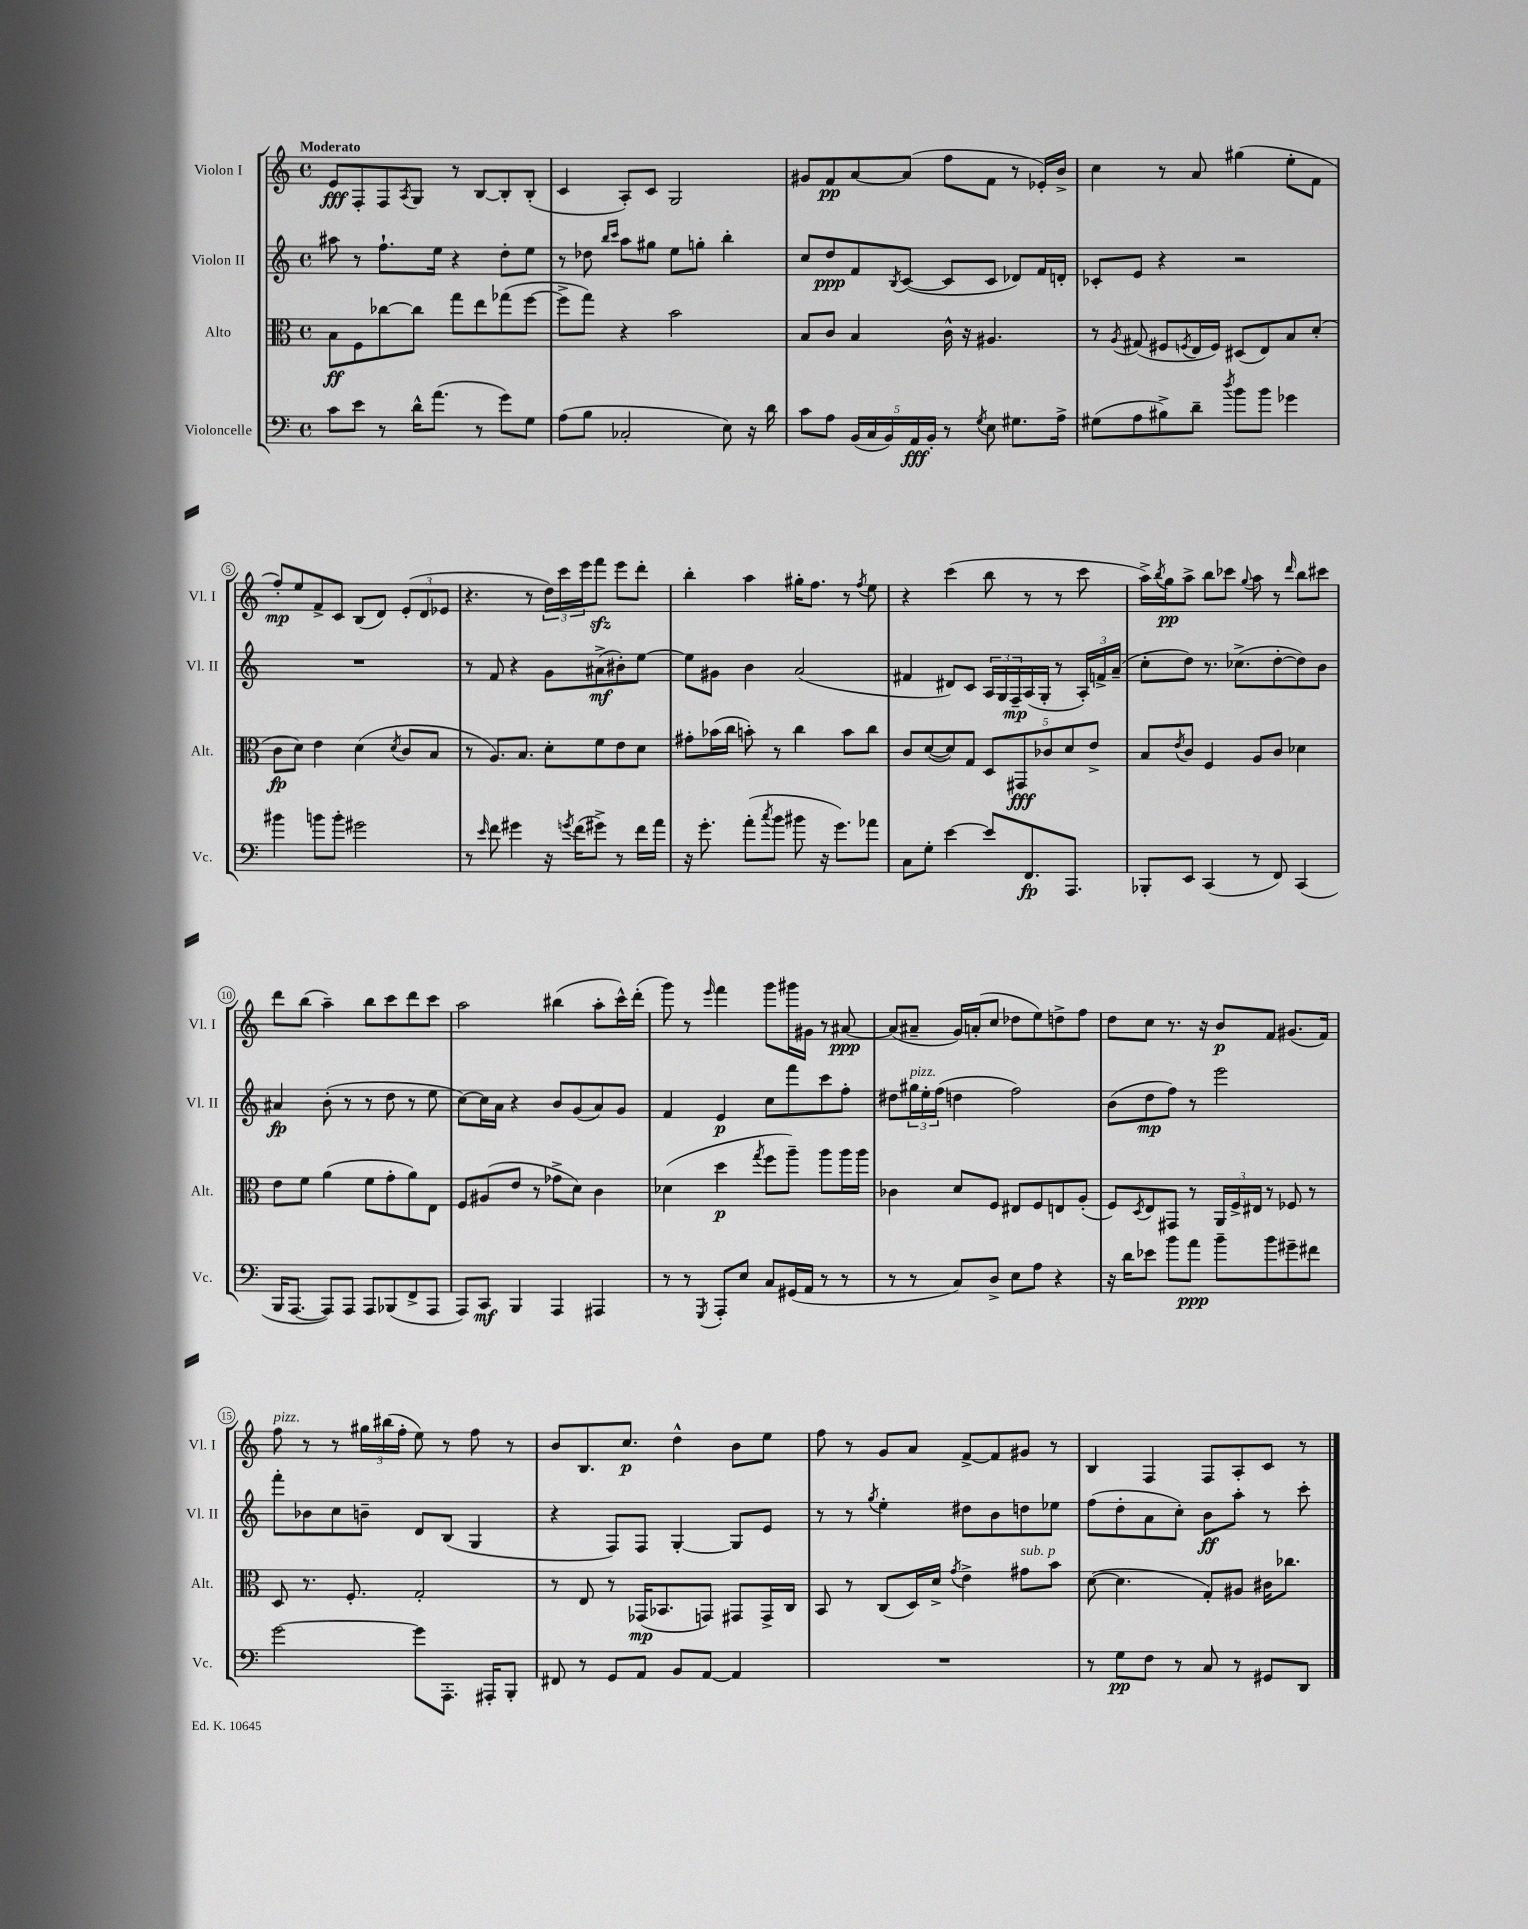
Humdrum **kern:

**kern	**kern	**kern	**kern
*staff4	*staff3	*staff2	*staff1
*clefF4	*clefC3	*clefG2	*clefG2
*k[]	*k[]	*k[]	*k[]
*M4/4	*M4/4	*M4/4	*M4/4
*met(c)	*met(c)	*met(c)	*met(c)
8c\L	8B\L	8aa#\	8e/L
8e\J	8F\	8r	8F'/
8r	[8cc-\	8.ff`\L	8F/
.	.	.	8qA/
16d^^\LK	8cc-\]J	.	8G/J
(8.a\J	.	16ee\Jk	.
.	8gg\L	4r	8r
8r	8ee\	.	[8B/L
8g\L)	(8gg-\	8dd'\L	8B'/]
8G\J	[8ff\J	8ee\J	(8B'/J
=	=	=	=
(8A\L	8ff^\]L	8r	4c/
8B\J	8gg\J)	8dd-\	.
.	.	16qqbb/LL	.
.	.	16qqccc/JJ	.
2C-'/	4r	8aa\L	8A'/L)
.	.	8gg#\J	8c/J
.	2b\	8ee\L	2G/
.	.	8gg'\J	.
8E\)	.	4bb'\	.
16r	.	.	.
16d\	.	.	.
=	=	=	=
8c\L	8B/L	8cc/L	8g#/L
8A\J	8c/J	8dd/	8f/
(20BB/LL	4B/	8f/	[8a/
20C/	.	.	.
20BB/)	.	.	.
.	.	8qB/	.
.	.	([8c/J	(8a/]J
20AA/	.	.	.
20BB'/JJ	.	.	.
8r	16c^^\	8c/]L	8ff\L
.	16r	.	.
8qG/	.	.	.
8E\	4.A#/	8c/J	8f\J
8.G#\L	.	8d-/L)	8r
.	.	16f/L	16e-'/LL)
16A^\Jk	.	16d'/JJ	16b^/JJ
=	=	=	=
(8G#\L	8r	8c-'/L	4cc\
.	8qA/	.	.
8A\	(8G#/	8e/J	.
8B#^\)	8F#/L	4r	8r
.	8qF/	.	.
8d~\J	16E/L	.	8a/
.	16F/JJ)	.	.
8qdd/	.	.	.
8b\L	(8D#/L	2r	(4gg#\
8b\J	8E/)	.	.
4g-\	8B/	.	8ee'\L
.	(8d'/J	.	8f\J
=	=	=	=
4b#\	8c\L	1r	8ff'/L)
.	8d\J)	.	8ee/
8b\L	4e\	.	8f^/
8b'\J	.	.	8c/J
2g#\	(4d\	.	(8B/L
.	.	.	8d/J)
.	8qd/	.	.
.	8c/L	.	(12e'/L
.	.	.	12d/
.	8B/J	.	.
.	.	.	12e-/J
=	=	=	=
8r	8r	8r	4.r
16qqe/	.	.	.
8f\	8.A/L)	8f/	.
4g#\	.	4r	.
.	8.B/J	.	.
.	.	.	8r
16r	8d'\L	8g\L	24dd\LL)
.	.	.	24ccc\
8qg/	.	.	.
(16f\LK	.	.	.
.	.	.	24eee\J
8g#^\J)	8f\	(8a#^\	8fff\J
8r	8e\	8b#'\)	8eee\L
16f\LL	8d\J	[8ee\J	8ddd'\J
16a\JJ	.	.	.
=	=	=	=
16r	8g#'\L	8ee\]L	4bb'\
8.g'\	.	.	.
.	(16b-\L	8g#\J	.
.	16cc\JJ	.	.
(8a'\L	8b'\)	4b\	4aa\
8qcc/	.	.	.
8b\J	8r	.	.
8b#\	4cc\	(2a/	16gg#'\LK
.	.	.	8.ff\J
16r	.	.	.
8.g\L)	.	.	.
.	8b\L	.	8r
.	.	.	8qff/
8a-\J	8cc\J	.	8ee\
=	=	=	=
8C\L	8c/L	4f#/	4r
8G'\J	([8d/	.	.
[4e\	8d/])	8d#/L)	(4ccc\
.	8G/J	8c/J	.
8e/]L	10D/L	24A/LL	8bb\
.	.	24G/	.
.	.	24F~/	.
.	10GG#/	.	.
8.FF/	.	(16A/	8r
.	.	16G'/JJ	.
.	10c-/	.	.
.	.	8r	8r
.	10d/	.	.
8.AAA/J	.	.	.
.	.	24A'/LL)	8ccc\
.	10e^/J	.	.
.	.	24f^/	.
.	.	(24a~/JJ	.
=	=	=	=
8BBB-'/L	8B/L	8cc'\L	16aa^\LL)
.	.	.	8qbb/
.	.	.	16gg\J
.	8qe/	.	.
8EE/J	8c/J	8dd\J)	8aa^\J
(4CC/	4F/	8.r	8bb\L
.	.	.	8ccc-\J
.	.	(8.cc-^\L	.
.	.	.	8qqgg/
8r	8A/L	.	8aa\
8FF/)	8c/J	[8dd'\	8r
.	.	.	16qqddd/
(4CC/	4d-\	8dd\])	8bb\L
.	.	8b\J	8ccc#\J
=	=	=	=
16BBB/LK	8e\L	4a#/	8ddd\L
[8.AAA/J	.	.	.
.	8f\J	.	(8bb\J
8AAA/]L)	(4a\	(8b'\	4aa~\)
8AAA/J	.	8r	.
8AAA/L	8f\L	8r	8bb\L
(8BBB-/	8g'\	8dd\	8ccc\
8FF^/	8a\)	8r	8ddd\
8AAA/J	8E\J	8ee\	8ccc\J
=	=	=	=
8AAA/L)	8F/L	[8cc\L)	2aa\
8CC/J	(8A#/	16cc\]L	.
.	.	16a\JJ	.
4BBB/	8e/J	4r	.
.	8r	.	.
4AAA/	8g-^\L	8b/L	(4bb#\
.	8d\J)	(8g/	.
4AAA#/	4c\	8a/)	8aa'\L
.	.	8g/J	16ccc^^\L)
.	.	.	(16ddd'\JJ
=	=	=	=
8r	(4d-\	4f/	8ggg\)
8r	.	.	8r
8qGGG/	.	.	16qqeee/
8AAA'/L	4dd\	4e/	4fff\
8E/J	.	.	.
.	8qgg/	.	.
8C/L	8ff\L	8cc\L	8ggg\L
(16GG#/L	8aa~\J)	8fff\	16ggg#\L
16AA/JJ	.	.	16g#\JJ
8r	8aa\L	8ccc\	8r
8r	16aa\L	8ff'\J	[8a#/
.	16aa\JJ	.	.
=	=	=	=
8r	4c-\	8dd#\L	(8a#/]L
8r	.	24gg#\L	8a#~/J
.	.	24ee'\	.
.	.	(24ff\JJ	.
8C/L)	8d/L	4dd\	16g/LL)
.	.	.	(16a'/J
8D^/J	8F/J	.	8cc/J
8E\L	8E#/L	2ff\)	8dd-\L
8A\J	8F/	.	8ee\)
4r	8E/	.	8dd^\
.	(8A'/J	.	8ff\J
=	=	=	=
16r	8F/L)	(8b\L	8dd\L
16d\LK	.	.	.
.	8qD/	.	.
8e-\J	8E/	8dd\	8cc\J
8b\L	8GG#/J	8ff\J)	8.r
8a\J	8r	8r	.
.	.	.	16r
8b~\L	24AA/LL	2eee\	8b/L
.	24F^/	.	.
.	24E#/JJ	.	.
8b\	8r	.	8f/J
8g#~\	8F-/	.	(8.g#/L
8f#\J	8r	.	.
.	.	.	16f/Jk)
=	=	=	=
[2g\	8D/	8fff'\L	8ff\
.	8.r	8b-\	8r
.	.	8cc\	8r
.	8.F'/	.	.
.	.	8b~\J	24gg#\LL
.	.	.	(24bb#\
.	.	.	24ff'\JJ
8g\]L	2G'/	8d/L	8ee\)
8.AAA'\J	.	(8B/J	8r
.	.	4G/	8ff\
16AAA#'/LK	.	.	.
8BBB'/J	.	.	8r
=	=	=	=
8FF#/	8r	4r	8b/L
8r	8E/	.	8.B/
8GG/L	8r	8F/L)	.
.	.	.	8.cc/J
8AA/J	(16GG-/LK	8F/J	.
.	8.BB-/	.	.
8BB/L	.	[4G'/	4dd^^\
[8AA/J	8GG/J)	.	.
4AA/]	8GG#/L	8G/]L	8b\L
.	16GG#^/L	8e/J	8ee\J
.	16C/JJ	.	.
=	=	=	=
1r	8BB/	8r	8ff\
.	8r	8r	8r
.	.	8qgg/	.
.	(8C/L	4ee'\	8g/L
.	16D/L)	.	8a/J
.	16d^/JJ	.	.
.	8qg/	.	.
.	4e^\	8dd#\L	[8f^/L
.	.	8b\	8f/]
.	8g#\L	8dd\	8g#/J
.	8b\J	8ee-\J	8r
=	=	=	=
8r	([8d\	(8ff\L	4B/
8G\L	4.d\]	8dd'\	.
8F\J	.	8a\	4F/
8r	.	8cc'\J)	.
8C/	8G'/L)	8b\L	8F/L
8r	8A#/J	8aa'\J	8A'/
8GG#/L	16c#\LK	8r	8c/J
.	8.cc-\J	.	.
8DD/J	.	8ccc'\	8r
==	==	==	==
*-	*-	*-	*-
